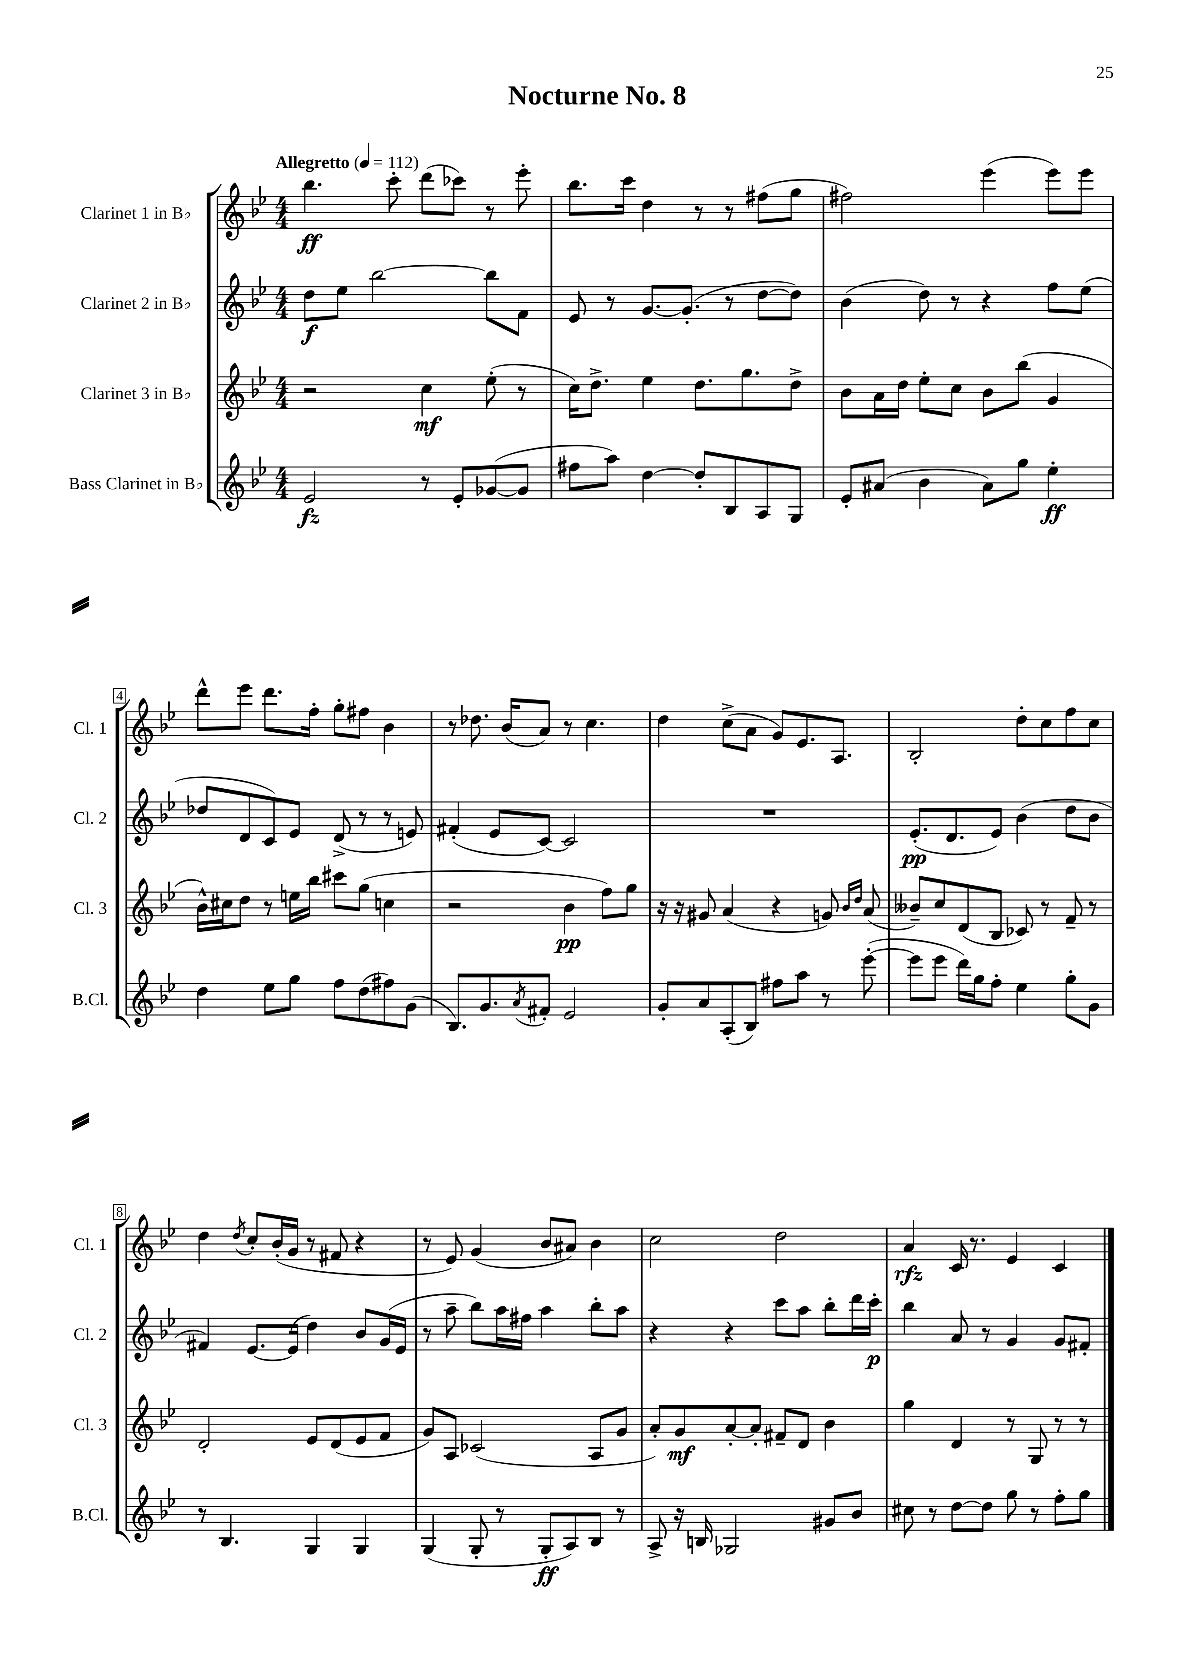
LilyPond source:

\header { title = "Nocturne No. 8" }
<<
\new StaffGroup <<
\new Staff = "s0" \with { instrumentName = "Clarinet 1 in Bb" shortInstrumentName = "Cl. 1" } {
    \clef treble \key bes \major \numericTimeSignature \time 4/4 \tempo "Allegretto" 4 = 112
    bes''4.\ff c'''8-. d'''8( ces'''8) r8 ees'''8-. |
    bes''8. c'''16 d''4 r8 r8 fis''8( g''8 |
    fis''2) ees'''4( ees'''8) ees'''8 |
    d'''8-^ ees'''8 d'''8. f''16-. g''8-. fis''8 bes'4 |
    r8 des''8. bes'16( a'8) r8 c''4. |
    d''4 c''8->( a'8 g'8) ees'8. a8. |
    bes2-. d''8-. c''8 f''8 c''8 |
    d''4 \acciaccatura { d''8 } c''8-. bes'16-.( g'16 r8 fis'8 r4 |
    r8 ees'8) g'4( bes'8 ais'8) bes'4 |
    c''2 d''2 |
    a'4\rfz c'16 r8. ees'4 c'4 \bar "|." |
}
\new Staff = "s1" \with { instrumentName = "Clarinet 2 in Bb" shortInstrumentName = "Cl. 2" } {
    \clef treble \key bes \major \numericTimeSignature \time 4/4
    d''8\f ees''8 bes''2~ bes''8 f'8 |
    ees'8 r8 g'8.~ g'8.-.( r8 d''8~ d''8) |
    bes'4( d''8) r8 r4 f''8 ees''8( |
    des''8 d'8 c'8) ees'8 d'8->( r8 r8 e'8) |
    fis'4-.( ees'8 c'8~) c'2 |
    R1 |
    ees'8.-.\pp( d'8. ees'8) bes'4( d''8 bes'8 |
    fis'4) ees'8.~ ees'16( d''4) bes'8 g'16( ees'16 |
    r8 a''8-- bes''8) a''16 fis''16 a''4 bes''8-. a''8 |
    r4 r4 c'''8 a''8 bes''8-. d'''16 c'''16-.\p |
    bes''4 a'8 r8 g'4 g'8 fis'8-. \bar "|." |
}
\new Staff = "s2" \with { instrumentName = "Clarinet 3 in Bb" shortInstrumentName = "Cl. 3" } {
    \clef treble \key bes \major \numericTimeSignature \time 4/4
    r2 c''4\mf ees''8-.( r8 |
    c''16) d''8.-> ees''4 d''8. g''8. d''8-> |
    bes'8 a'16 d''16 ees''8-. c''8 bes'8 bes''8( g'4 |
    bes'16-^) cis''16 d''8 r8 e''16 bes''16 cis'''8 g''8( c''4 |
    r2 bes'4\pp f''8) g''8 |
    r16 r16 gis'8 a'4( r4 g'8) \grace { bes'16 d''16 } a'8( |
    beses'8--) c''8 d'8( bes8 ces'8) r8 f'8-- r8 |
    d'2-. ees'8 d'8( ees'8 f'8 |
    g'8) a8 ces'2( a8 g'8 |
    a'8-.) g'8\mf a'8~-. a'8-. fis'8-- d'8 bes'4 |
    g''4 d'4 r8 g8 r8 r8 \bar "|." |
}
\new Staff = "s3" \with { instrumentName = "Bass Clarinet in Bb" shortInstrumentName = "B.Cl." } {
    \clef treble \key bes \major \numericTimeSignature \time 4/4
    ees'2\fz r8 ees'8-. ges'8~( ges'8 |
    fis''8 a''8) d''4~ d''8-. bes8 a8 g8 |
    ees'8-. ais'8( bes'4 ais'8) g''8 ees''4-.\ff |
    d''4 ees''8 g''8 f''8 d''8( fis''8) g'8( |
    bes8.) g'8. \acciaccatura { a'8 } fis'8-. ees'2 |
    g'8-. a'8 a8-.( bes8) fis''8 a''8 r8 ees'''8~-.( |
    ees'''8 ees'''8 d'''16) g''16 f''8-. ees''4 g''8-. g'8 |
    r8 bes4. g4 g4 |
    g4( g8-. r8 g8-.\ff a8) bes8 r8 |
    a8-> r16 b16 ges2 gis'8 bes'8 |
    cis''8 r8 d''8~ d''8 g''8 r8 f''8-. g''8 \bar "|." |
}
>>
>>
\layout { \context { \Score \override BarNumber.stencil = #(make-stencil-boxer 0.1 0.3 ly:text-interface::print) } }
